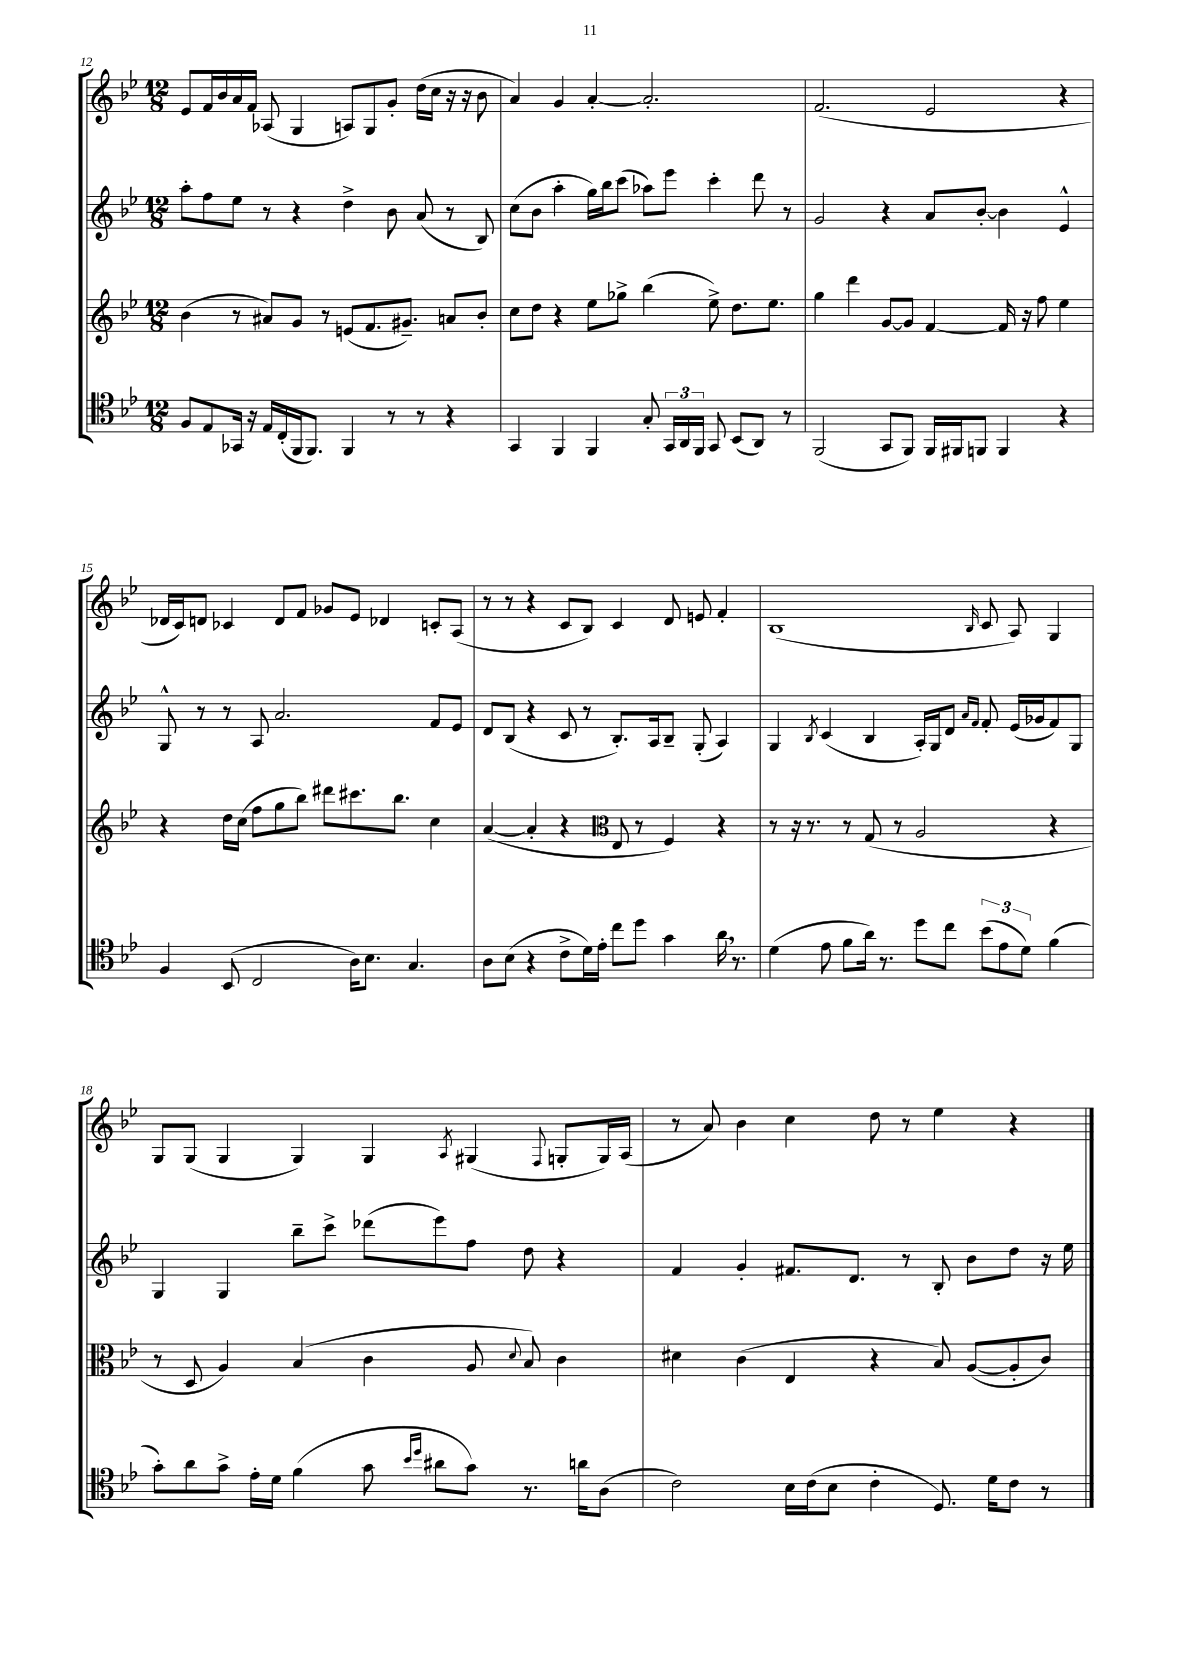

**kern	**kern	**kern	**kern
*part4	*part3	*part2	*part1
*staff4	*staff3	*staff2	*staff1
*clefC4	*clefG2	*clefG2	*clefG2
*k[b-e-]	*k[b-e-]	*k[b-e-]	*k[b-e-]
*M12/8	*M12/8	*M12/8	*M12/8
=12	=12	=12	=12
8F/L	(4b-\	8aa'\L	8e-/L
8E-/	.	8ff\	16f/L
.	.	.	16b-/
16GG-X/Jk	8r	8ee-\J	16a/
16r	.	.	16f/JJ
16E-/LL	8a#X/L)	8r	(8A-X/
(16C'/	.	.	.
16FF/J	8g/J	4r	4G/
8.FF/J)	.	.	.
.	8r	.	.
4FF/	(8en/L	4dd^\	8An/L)
.	8.f/	.	8G/
8r	.	8b-\	8g'/J
.	8.g#X~/J)	.	.
8r	.	(8a/	(16dd\LL
.	.	.	16cc\JJ
4r	8an/L	8r	16r
.	.	.	16r
.	8b-'/J	8B-/)	8b-\
=13	=13	=13	=13
4GG/	8cc\L	(8cc\L	4a/)
.	8dd\J	8b-\J	.
4FF/	4r	4aa'\	4g/
4FF/	8ee-\L	16gg\LL)	[4a'/
.	.	16bb-\J	.
.	8gg-X^\J	(8ccc\J	.
8G'/	(4bb-\	8aa-X\L)	2.a'/]
24GG/LL	.	8eee-\J	.
24AA/	.	.	.
24FF/JJ	.	.	.
8GG/	8ee-^\)	4ccc'\	.
(8BB-/L	8.dd\L	.	.
8AA/J)	.	8ddd\	.
.	8.ee-\J	.	.
8r	.	8r	.
=14	=14	=14	=14
(2FF/	4gg\	2g/	(2.f/
.	4ddd\	.	.
8GG/L	[8g/L	4r	.
8FF/J)	8g/J]	.	.
16FF/LL	[4f/	8a/L	2e-/
16FF#X/J	.	.	.
8FFn/J	.	[8b-'/J	.
4FF/	16f/]	4b-\]	.
.	16r	.	.
.	8ff\	.	.
4r	4ee-\	4e-^^/	4r
!!LO:LB:g=z
=15	=15	=15	=15
4F/	4r	8G^^/	16d-X/LL
.	.	.	16c/J)
.	.	8r	8dn/J
(8BB-/	16dd\LL	8r	4c-X/
.	(16cc\JJ	.	.
2C/	8ff\L	8A/	.
.	8gg\	2.a/	8d/L
.	8bb-\J)	.	8f/J
.	8ddd#X\L	.	8g-X/L
16A\KL)	8.ccc#X\	.	8e-/J
8.B-\J	.	.	.
.	.	.	4d-X/
.	8.bb-\J	.	.
4.G/	.	.	.
.	4cc\	8f/L	8cn'/L
.	.	8e-/J	(8A/J
=16	=16	=16	=16
8A\L	([4a/	8d/L	8r
(8B-\J	.	(8B-/J	8r
4r	4a'/]	4r	4r
8c^\L	4r	8c/	8c/L
16d\L)	.	8r	8B-/J)
16e-'\JJ	.	.	.
*	*clefC3	*	*
8cc\L	8E-/	8.B-'/L)	4c/
8dd\J	8r	.	.
.	.	16A/k	.
4g\	4F/)	8B-~/J	8d/
.	.	(8G'/	8en/
16a,\	4r	4A/)	4f'/
8.r	.	.	.
=17	=17	=17	=17
(4d\	8r	4G/	(1B-
.	16r	.	.
.	8.r	.	.
.	.	8qB-/	.
8e-\	.	(4c/	.
8f\L	8r	.	.
16a\Jk)	(8G/	4B-/	.
8.r	.	.	.
.	8r	.	.
8dd\L	2A/	16A'/LL)	.
.	.	16G/J	.
8cc\J	.	8d/J	.
.	.	16qqa/LL	.
.	.	16qqf/JJ	16qqB-/
(12b-\L	.	8f'/	8c/
12e-\	.	.	.
.	.	(16e-/LL	8A/)
12d\J)	.	.	.
.	.	16g-X/J	.
(4f\	4r	8f/)	4G/
.	.	8G/J	.
!!LO:LB:g=z
=18	=18	=18	=18
8g'\L)	8r	4G/	8G/L
8a\	8D/	.	(8G/J
8g^\J	4A/)	4G/	4G/
16e-'\LL	.	.	.
16d\JJ	.	.	.
(4f\	(4B-/	8bb-~\L	4G/)
.	.	8ccc^\J	.
8g\	4c\	(8ddd-X\L	4G/
16qqb-/LL	.	.	.
16qqdd/JJ	.	.	.
8a#X\L	.	8eee-\)	.
.	.	.	8qA/
8g\J)	8A/	8ff\J	(4G#X/
.	8qqd/	.	.
8.r	8B-/)	8dd\	.
.	.	.	8qqF/
.	4c\	4r	8Gn'/L
16an\KL	.	.	.
(8A\J	.	.	16G/L)
.	.	.	(16A/JJ
=19	=19	=19	=19
2c\)	4d#X\	4f/	8r
.	.	.	8a/)
.	(4c\	4g'/	4b-\
16B-\LL	4E-/	8.f#X/L	4cc\
(16c\J	.	.	.
8B-\J	.	.	.
.	.	8.d/J	.
4c'\	4r	.	8dd\
.	.	8r	8r
8.D/)	8B-/)	8B-'/	4ee-\
.	([8A/L	8b-\L	.
16d\KL	.	.	.
8c\J	8A'/]	8dd\J	4r
8r	8c/J)	16r	.
.	.	16ee-\	.
==	==	==	==
*-	*-	*-	*-
